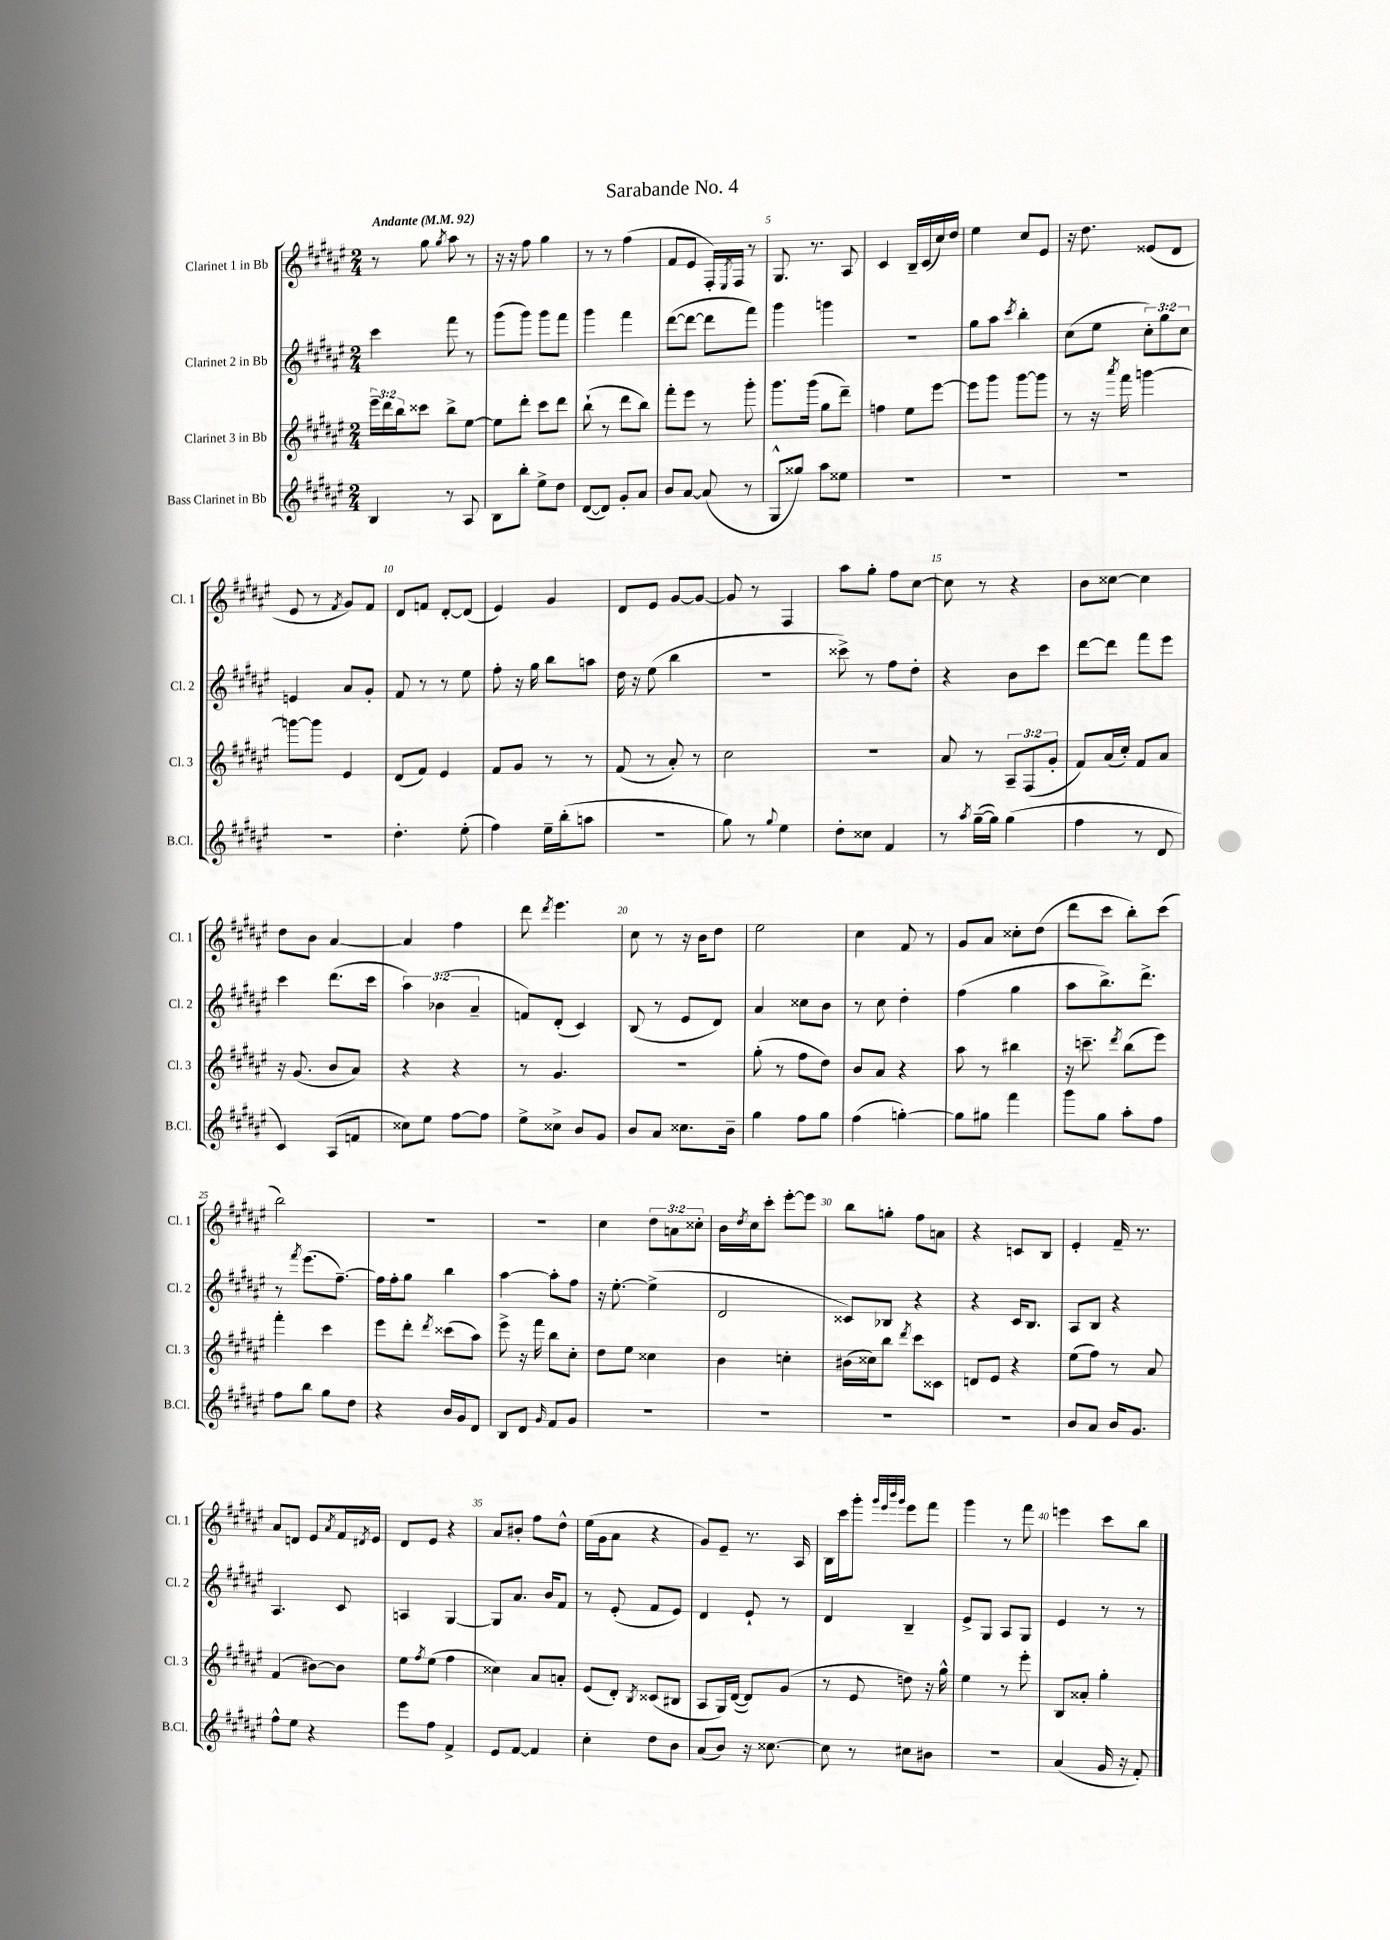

**kern	**kern	**kern	**kern
*staff4	*staff3	*staff2	*staff1
*clefG2	*clefG2	*clefG2	*clefG2
*k[f#c#g#d#a#e#]	*k[f#c#g#d#a#e#]	*k[f#c#g#d#a#e#]	*k[f#c#g#d#a#e#]
*M2/4	*M2/4	*M2/4	*M2/4
*MM92	*MM92	*MM92	*MM92
4B	24eee#~	4ccc#	8r
.	24ddd#	.	.
.	24bb	.	.
.	8ccc##	.	8gg#
.	.	.	8qgg#
8r	8bb^	8fff#	8aa#
8A#	[8ee#	8r	8r
=	=	=	=
8B	8ee#]	(8ggg#	16r
.	.	.	16r
8bb'	8ddd#'	8ggg#)	8ff#
8ee#^	8ccc#	8ggg#	4gg#
8dd#	8ddd#	8fff#	.
=	=	=	=
([8d#	(8bb`	4ggg#	8r
8d#])	8r	.	8r
8g#'	8ddd#	4fff#	(4ff#
8a#	8bb)	.	.
=	=	=	=
8b	8fff#'	([8ddd#	8f#
[8a#	8eee#	8ddd#_	8e#
(8a#]	8r	8ddd#]	16F#')
.	.	.	8qE#
.	.	.	16F#
8r	8ggg#'	8fff#)	8r
=	=	=	=
8G#^^	8.ggg#	4ggg#	8.G#
8gg##)	.	.	.
.	(16ggg#	.	8.r
8aa#	8gg#	4ggg	.
8ee##	8ddd#~)	.	8A#
=	=	=	=
2r	4ff	2r	4c#
.	8ee#	.	16B~
.	.	.	(16c#
.	[8eee#	.	16cc#)
.	.	.	16dd#
=	=	=	=
2r	8eee#]	8gg#	4ee#
.	8ggg#	8aa#	.
.	.	8qccc#	.
.	[8ggg#	4bb'	8cc#
.	8ggg#]	.	8e#
=	=	=	=
2r	8r	(8cc#	16r
.	.	.	8.dd#
.	16r	8ee#	.
.	8qaaa#	.	.
.	16fff#	.	.
.	[4ggg	12cc#')	(8e##
.	.	12gg#	.
.	.	.	8d#
.	.	12cc#	.
=	=	=	=
2r	8ggg_	4e	8e#
.	8ggg]	.	8r
.	.	.	8qf#
.	4e#	8a#	8g#)
.	.	8g#'	8f#
=	=	=	=
4.dd#'	(8d#	8f#	8d#
.	8f#)	8r	8f
.	4e#	8r	[8d#'
(8ee#'	.	8ee#	(8d#]
=	=	=	=
4ff#)	8f#	8ff#'	4e#)
.	8g#	16r	.
.	.	16gg#	.
16ee#~	8r	8bb	4g#
(16bb'	.	.	.
8aa	8r	8aa	.
=	=	=	=
2r	(8f#	16dd#	8d#
.	.	16r	.
.	8r	(8ee#	8e#
.	8a#')	4bb	[8g#
.	8r	.	8g#_
=	=	=	=
8gg#)	2cc#	2r	8g#]
8r	.	.	8r
8qqgg#	.	.	.
4ee#	.	.	4F#
=	=	=	=
8dd#'	2r	8ccc##^)	8aa#
8cc##	.	8r	8gg#'
4f#	.	8ff#	8ff#
.	.	8dd#'	[8cc#
=	=	=	=
8r	8a#	4r	8cc#]
8qaa#	.	.	.
([16gg#~	8r	.	8r
16gg#])	.	.	.
(4gg#	12A#~	8b	4r
.	(12F#	.	.
.	.	8ccc#	.
.	12g#'	.	.
=	=	=	=
4ff#	8f#)	[8ddd#	8b
.	(16a#	8ddd#]	[8cc##
.	16cc#')	.	.
8r	8f#	8fff#	4cc##]
8d#	8a#	8eee#	.
=	=	=	=
4c#)	16r	4ccc#	8dd#
.	(8.g#	.	.
.	.	.	8b
(8A#	8b	(8.ddd#	[4a#
8f	8a#)	.	.
.	.	16ccc#	.
=	=	=	=
8cc##)	4r	6aa#)	4a#]
8ee#	.	.	.
.	.	(6b-	.
[8ff#	4r	.	4ff#
.	.	6a#~	.
8ff#]	.	.	.
=	=	=	=
8ee#^	8r	8f)	8ddd#
.	.	.	8qddd#
8cc##^	4.g#	(8d#'	4.eee#
8b	.	4c#)	.
8g#	.	.	.
=	=	=	=
8b	2r	(8B	8cc#
8a#	.	8r	8r
8.cc##	.	8e#	16r
.	.	.	16b
.	.	8d#)	8dd#
16b~	.	.	.
=	=	=	=
4gg#	(8gg#'	4a#	2ee#
.	8r	.	.
8ff#	8ff#	8cc##	.
8gg#	8dd#)	8b	.
=	=	=	=
(4ff#	8b	8r	4cc#
.	8a#	8cc#	.
[4gg')	4r	4dd#'	8f#
.	.	.	8r
=	=	=	=
8gg]	8aa#	(4ff#	8g#
8gg#	8r	.	8a#
4fff#	4bb#	4gg#	8cc##'
.	.	.	(8dd#
=	=	=	=
8ggg#	16r	8aa#	8ddd#
.	8.ccc~	.	.
8gg#	.	8.bb^)	8ccc#
.	8qddd#	.	.
8aa#'	(8bb	.	8bb')
.	.	8.ddd#^	.
8ff#	8eee#)	.	(8ccc#
=	=	=	=
8ff#	4fff#'	8r	2bb)
.	.	8qfff#	.
8bb	.	(8.eee#	.
8gg#	4ccc#	.	.
.	.	[8.ff#~)	.
8dd#	.	.	.
=	=	=	=
4r	8eee#	16ff#]	2r
.	.	16ff#'	.
.	8ddd#'	8gg#	.
.	8qddd#	.	.
16b	(8ccc##	4bb	.
16g#	.	.	.
8d#	8aa#)	.	.
=	=	=	=
8B	8eee#^	[4aa#	2r
8d#	16r	.	.
.	16fff#	.	.
16qqg#	.	.	.
8f#	8bb	8aa#']	.
8g#	8cc#'	8ff#	.
=	=	=	=
2r	8dd#	16r	4cc#
.	.	[8.ee#'	.
.	8ee#	.	.
.	4cc##	(4ee#^]	12dd#
.	.	.	12a
.	.	.	12cc##'
=	=	=	=
2r	4b	2d#	16b
.	.	.	8qdd#
.	.	.	16cc#
.	.	.	8ccc#'
.	4cc'	.	[8eee#'
.	.	.	8eee#]
=	=	=	=
2r	(16b#	8c##)	8bb
.	16cc##)	.	.
.	8bb	8B-	8gg'
.	8qddd#	.	.
.	8ccc#	4r	8ff#
.	8c##	.	8a
=	=	=	=
2r	8d	4r	4r
.	8e#	.	.
.	4r	16c#	8c
.	.	8.B	.
.	.	.	8B
=	=	=	=
8b	(8ee#	8A#	4e#'
8a#	8ff#)	8B	.
16b	8r	4r	16f#~
8.g#	.	.	8.r
.	8a#	.	.
=	=	=	=
8ff#^^	(4f#	4.A#	8a#
8ee#	.	.	8d
4r	[8b#)	.	8e#
.	.	.	8qa#
.	8b#]	8c#	16f#
.	.	.	8qd#
.	.	.	16e#
=	=	=	=
8eee#	8ee#	4A	8d#
.	8qff#	.	.
8ff#	(8ee#	.	8e#
4f#^	4ff#	[4G#	4r
=	=	=	=
8e#	4cc##)	8G#]	8a#
[8f#	.	8.a#	8b#'
4f#]	8a#	.	8ff#
.	.	16b	.
.	8a'	8f#	8dd#^^
=	=	=	=
4cc#'	(8e#	8r	(16ee#
.	.	.	16g#
.	8d#')	(8e#'	8a#
.	8qB	.	.
8dd#	(8c##	8f#	4r
8b	8B#	8e#)	.
=	=	=	=
(8a#	8A#	4d#	8g#)
8b)	16G#)	.	8e#~
.	([16d#	.	.
16r	8d#])	8e#`	8.r
[8.cc##	.	.	.
.	(8g#	8r	.
.	.	.	16A#
=	=	=	=
8cc##]	8r	4d#	16B
.	.	.	16ccc#
8r	8e#	.	8ggg#'
.	.	.	32qqggg#
.	.	.	32qqeee#
.	.	.	32qqbbb
.	.	.	32qqggg#
8cc#	8dd)	4B~	8eee#
8b#	16r	.	8fff#
.	16gg#^^	.	.
=	=	=	=
2r	4ee#	8e#^	4ggg#
.	.	8G#	.
.	8r	8A#	8r
.	8eee#'	8G#	8fff#
=	=	=	=
(4a#	8B	4e#	4eee
.	8a##'	.	.
16g#	4gg#'	8r	8ccc#
16r	.	.	.
8f#')	.	8r	8bb
==	==	==	==
*-	*-	*-	*-
